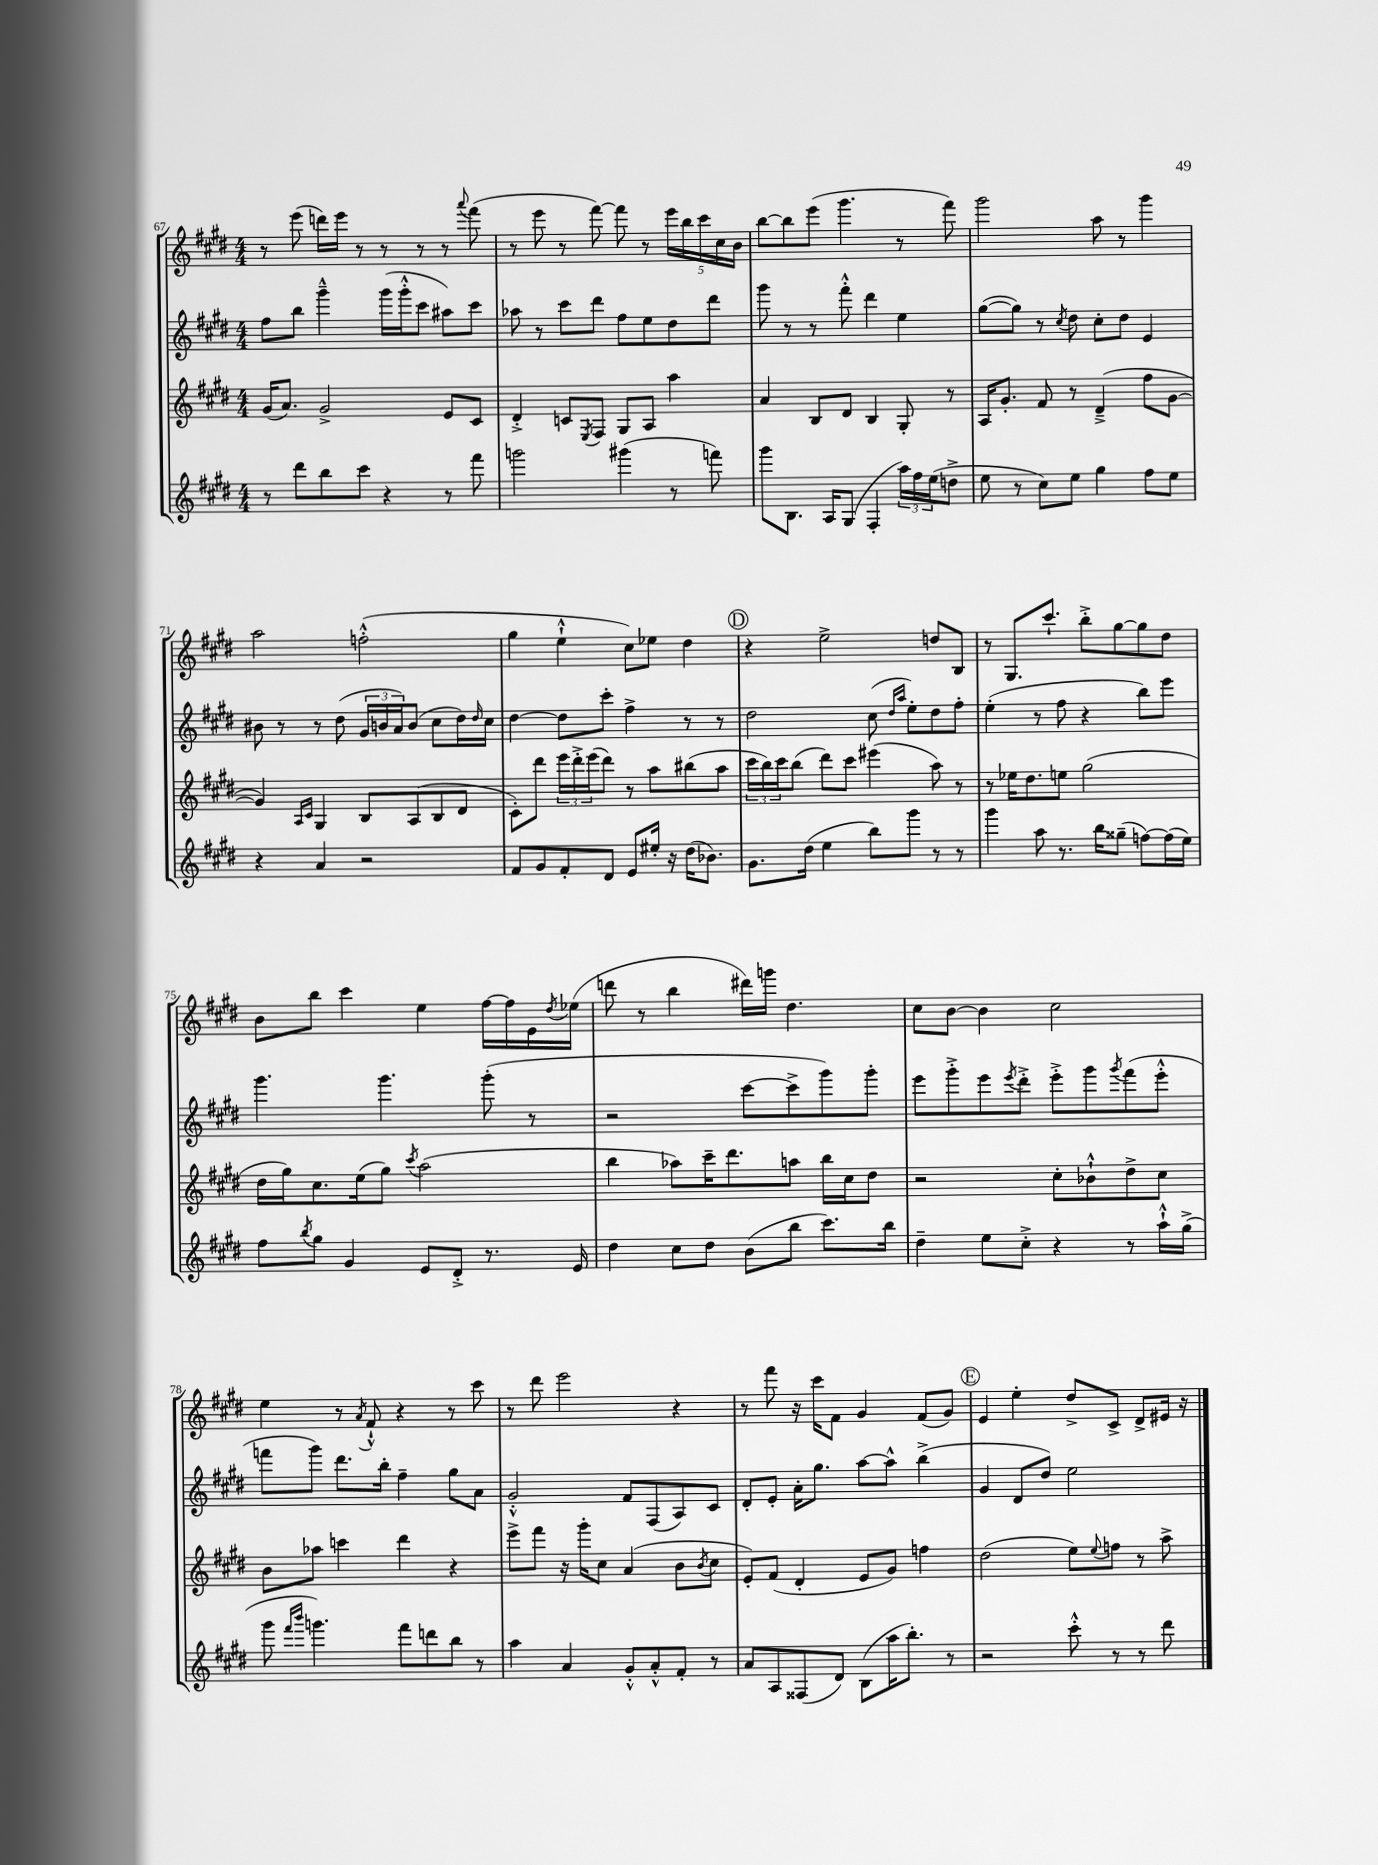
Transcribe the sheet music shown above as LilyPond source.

<<
\new StaffGroup <<
\new Staff = "s0" {
    \clef treble \key e \major \numericTimeSignature \time 4/4
    r8 e'''8( d'''16) e'''16 r8 r8 r8 r8 \appoggiatura { a'''8 } fis'''8( |
    r8 e'''8 r8 fis'''8~) fis'''8 r8 \tuplet 5/4 { e'''16 b''16 cis'''16 cis''16 b'16 } |
    b''8~ b''8 e'''8( gis'''4. r8 fis'''8) |
    gis'''2 a''8 r8 gis'''4 |
    a''2 f''2-.-^( |
    gis''4 e''4-!-^ cis''8) ees''8 dis''4 |
    \mark \markup { \circle "D" } r4 e''2-> d''8 b8 |
    r8 gis8. cis'''8.-! b''8-.-> gis''8~ gis''8 dis''8 |
    b'8 b''8 cis'''4 e''4 fis''16~ fis''16 e'16 \acciaccatura { dis''8 } ees''16( |
    d'''8 r8 b''4 dis'''16) g'''16 dis''4. |
    cis''8 b'8~ b'4 cis''2 |
    e''4 r8 \acciaccatura { a'8 } fis'8-!-^ r4 r8 cis'''8 |
    r8 dis'''8 e'''2 r4 |
    r8 fis'''8 r16 cis'''16 fis'8 gis'4 fis'8( gis'8) |
    \mark \markup { \circle "E" } e'4 e''4-. dis''8-> cis'8-> dis'8-> eis'16 r16 \bar "|." |
}
\new Staff = "s1" {
    \clef treble \key e \major \numericTimeSignature \time 4/4
    fis''8 b''8 gis'''4---^ gis'''16( gis'''16-.-^ cis'''8 ais''8) cis'''8 |
    aes''8 r8 cis'''8 dis'''8 fis''8 e''8 dis''8 dis'''8 |
    gis'''8 r8 r8 fis'''8-.-^ dis'''4 e''4 |
    gis''8~( gis''8) r8 \acciaccatura { cis''8 } dis''8 cis''8-. dis''8 e'4 |
    bis'8 r8 r8 dis''8( \tuplet 3/2 { gis'16 b'16 a'16) } b'8( cis''8 dis''16) \grace { dis''16 } cis''16 |
    dis''4~ dis''8 cis'''8-. fis''4-> r8 r8 |
    \mark \markup { \circle "D" } dis''2 cis''8( \grace { dis''16 a''16 } e''8-.) dis''8 fis''8-. |
    e''4-.( r8 fis''8 r4 b''8) e'''8 |
    gis'''4. gis'''4. gis'''8-.( r8 |
    r2 cis'''8~ cis'''8-> gis'''8) gis'''8-. |
    e'''8 gis'''8-.-> e'''8 \acciaccatura { e'''8 } dis'''8-.-> e'''8-.-> gis'''8 \acciaccatura { gis'''8 } fis'''8( e'''8-.-^ |
    f'''8 gis'''8) dis'''8. b''16-. fis''4-- gis''8 a'8 |
    gis'2-.-^ fis'8 fis8( a8) cis'8 |
    dis'8-. e'8-. a'16-. gis''8. a''8~ a''8-^ b''4->( |
    \mark \markup { \circle "E" } gis'4 dis'8 dis''8) e''2 \bar "|." |
}
\new Staff = "s2" {
    \clef treble \key e \major \numericTimeSignature \time 4/4
    gis'16( a'8.) gis'2-> e'8 cis'8 |
    dis'4-.-> c'8 \acciaccatura { e8 } fis8 gis8 a8 a''4 |
    a'4 b8 dis'8 b4 gis8-. r8 |
    a16 gis'8.-. fis'8 r8 dis'4--->( fis''8 gis'8~ |
    gis'4) \grace { a16 cis'16 } gis4 b8 a8( b8 dis'8 |
    cis'8-.) dis'''8 \tuplet 3/2 { e'''16 dis'''16-.-> e'''16( } dis'''8) r8 a''8 bis''8( a''8 |
    \mark \markup { \circle "D" } \tuplet 3/2 { cis'''16 b''16) cis'''16 } b''8( dis'''8) cis'''8 eis'''4( a''8) r8 |
    r8 ees''16 dis''8. e''8 gis''2( |
    dis''16 gis''16) cis''8. e''16( gis''8) \acciaccatura { cis'''8 } a''2( |
    b''4 aes''8) cis'''16-- dis'''8. a''8 b''16 cis''16 dis''8 |
    r2 cis''8-. bes'8-!-^ dis''8-> cis''8 |
    b'8 aes''8 c'''4 dis'''4 r4 |
    e'''8-> fis'''8 r16 gis'''16-. cis''8 a'4( b'8 \acciaccatura { b'8 } cis''8 |
    e'8-.) fis'8( dis'4-. e'8 gis'8) f''4 |
    \mark \markup { \circle "E" } dis''2( e''8) \appoggiatura { e''8 } f''8 r8 a''8-> \bar "|." |
}
\new Staff = "s3" {
    \clef treble \key e \major \numericTimeSignature \time 4/4
    r8 dis'''8 b''8 cis'''8 r4 r8 fis'''8 |
    g'''2 gis'''4( r8 f'''8) |
    gis'''8 b8. a16 gis8( fis4-. \tuplet 3/2 { a''16) fis''16 e''16( } d''8-> |
    e''8 r8 cis''8) e''8 gis''4 fis''8 e''8 |
    r4 a'4 r2 |
    fis'8 gis'8 fis'8-. dis'8 e'8 eis''16-. r16 dis''16( bes'8.) |
    \mark \markup { \circle "D" } gis'8. dis''16( e''4 b''8) gis'''8 r8 r8 |
    gis'''4 a''8 r8. b''16 gisis''8--( f''8~) f''16( e''16) |
    fis''8 \acciaccatura { b''8 } gis''8 gis'4 e'8 dis'8-.-> r8. e'16 |
    dis''4 cis''8 dis''8 b'8( b''8 cis'''8.) b''16 |
    dis''4-- e''8 cis''8-.-> r4 r8 a''16-!-^ gis''16->( |
    gis'''8 \grace { fis'''16 b'''16 } g'''4.) fis'''8 d'''8 b''8 r8 |
    a''4 a'4 gis'8-.-^ a'8-.-^ fis'8-. r8 |
    a'8 a8 fisis8( dis'8) b8( a''16 b''8.-.) r8 |
    \mark \markup { \circle "E" } r2 cis'''8-.-^ r8 r8 dis'''8 \bar "|." |
}
>>
>>
\layout { \context { \Score currentBarNumber = #67 } }
